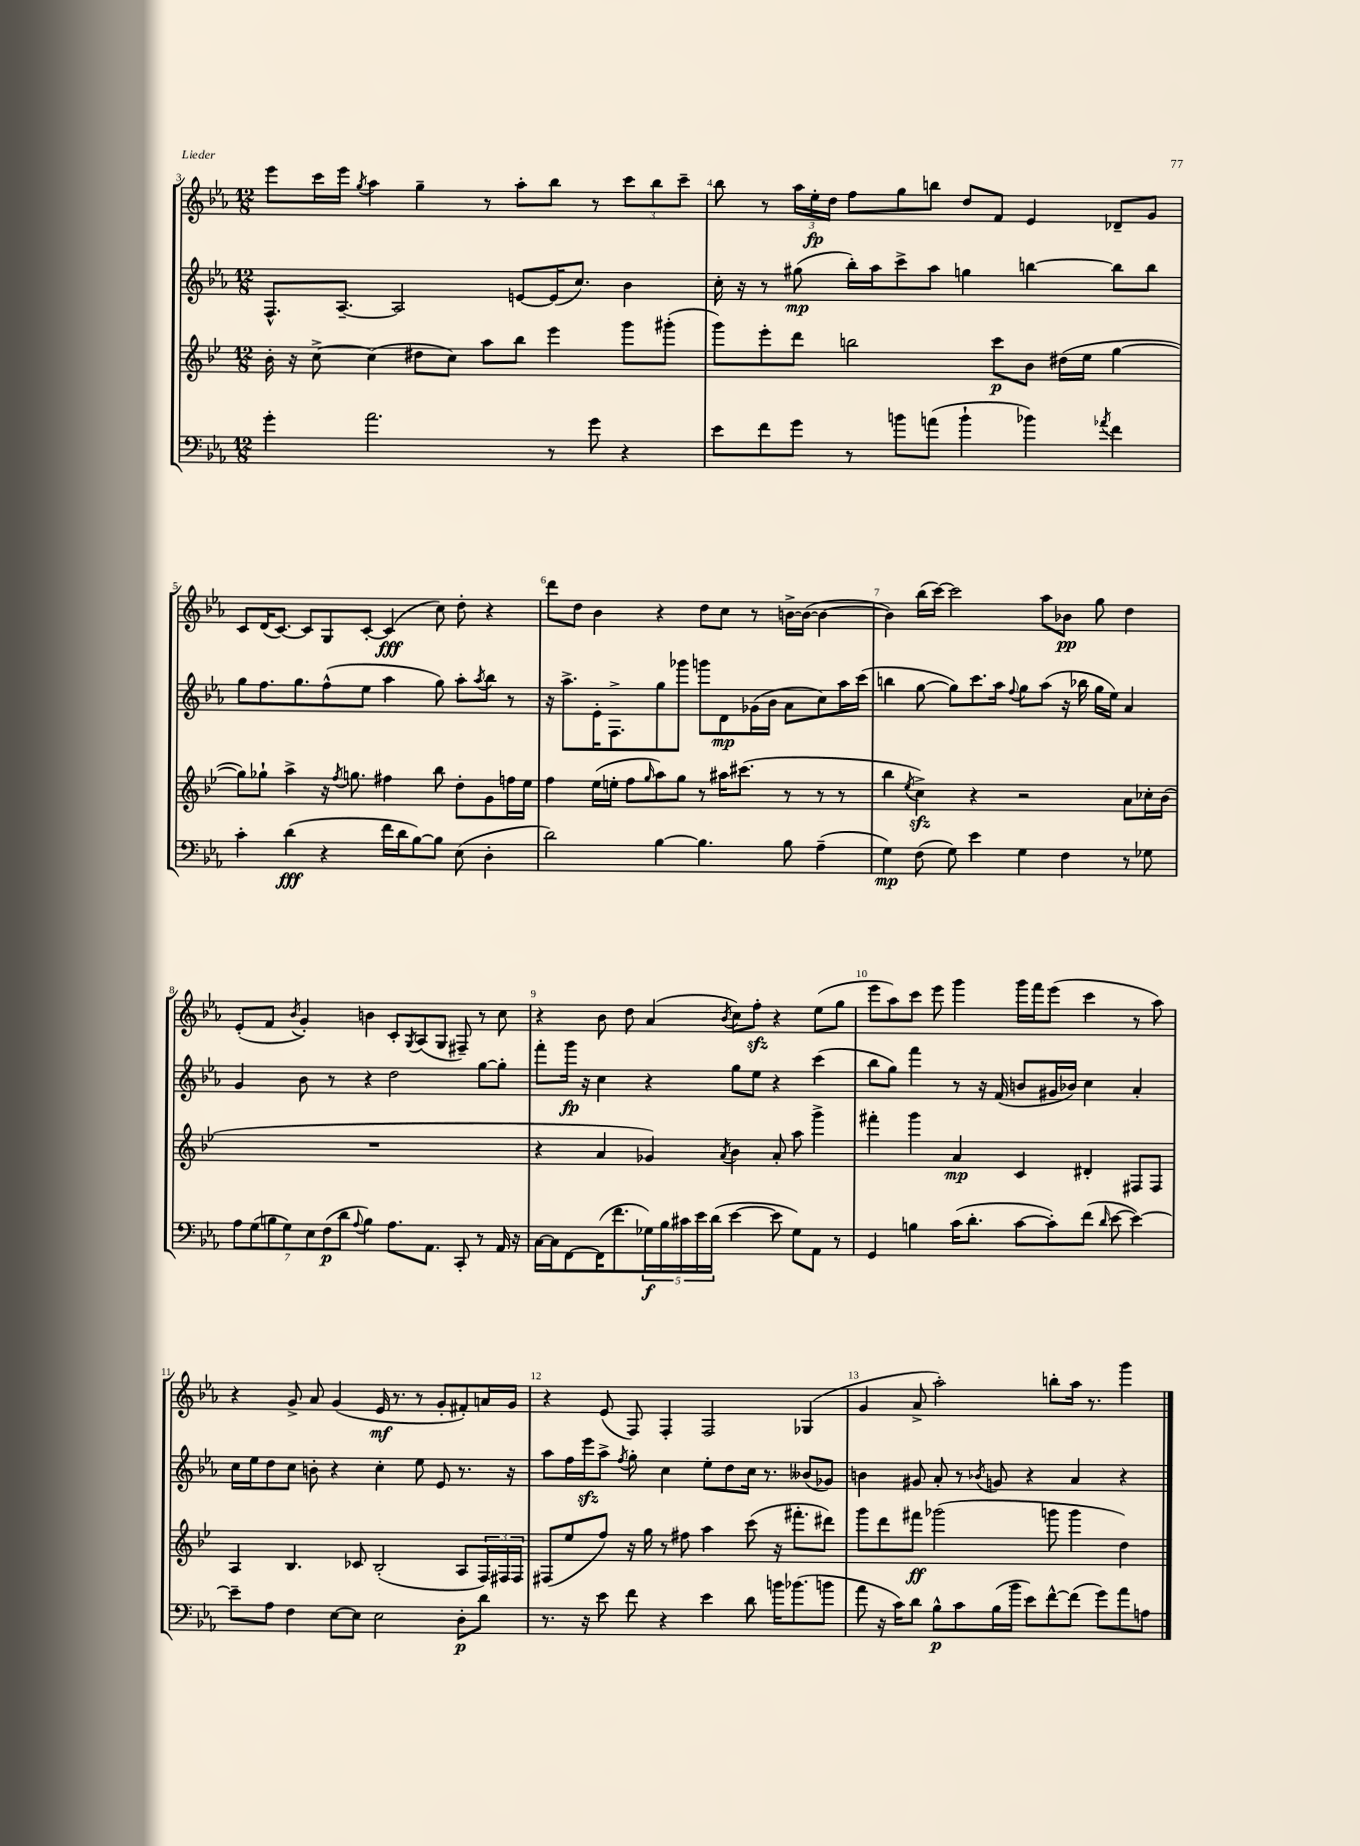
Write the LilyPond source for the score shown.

<<
\new StaffGroup <<
\new Staff = "s0" {
    \clef treble \key ees \major \numericTimeSignature \time 12/8
    ees'''8 c'''16 ees'''16 \acciaccatura { g''8 } aes''4 g''4-- r8 aes''8-. bes''8 r8 \tuplet 3/2 { c'''8 bes''8 c'''8-- } |
    bes''8 r8 \tuplet 3/2 { aes''16 ees''16-.\fp d''16 } f''8 g''8 b''8 d''8 f'8 ees'4 des'8-- g'8 |
    c'8 d'16( c'8.~) c'8 g8 c'8~-. c'4\fff( c''8) d''8-. r4 |
    d'''8 d''8 bes'4 r4 d''8 c''8 r8 b'16~-> b'16~( b'4~ |
    b'4) bes''16( c'''16~) c'''2 aes''8 bes'8\pp g''8 d''4 |
    ees'8-.( f'8 \acciaccatura { bes'8 } g'4-.) b'4 c'8-. \acciaccatura { g8 } aes8( g8 fis8--) r8 c''8 |
    r4 bes'8 d''8 aes'4( \acciaccatura { bes'8 } c''8) f''8-.\sfz r4 ees''8( g''8 |
    ees'''8 aes''8) c'''8 ees'''8 g'''4 g'''16 f'''16 ees'''8( c'''4 r8 aes''8) |
    r4 g'8-> aes'8 g'4( ees'16\mf r8. r8 g'8-. fis'8-.) a'16 g'16 |
    r4 ees'8( f8) f4-. f2 ges4( |
    g'4 aes'8-> aes''2-.) b''8-. aes''16 r8. g'''4 \bar "|." |
}
\new Staff = "s1" {
    \clef treble \key ees \major \numericTimeSignature \time 12/8
    f8.-^ aes8.~-- aes2 e'8~ e'16( c''8.) bes'4 |
    c''16-. r16 r8 gis''8\mp( bes''16-.) aes''16 c'''8-> aes''8 g''4 b''4~ b''8 b''8 |
    g''8 f''8. g''8. f''8-^( ees''8 aes''4 g''8) aes''8-. \acciaccatura { aes''8 } bes''8 r8 |
    r16 aes''8.-> ees'16-. f8.-> g''8 ges'''8 g'''8 d'8\mp ges'16( bes'16 aes'8 c''8) aes''16 c'''16( |
    b''4 g''8~ g''8) c'''8. aes''16 \appoggiatura { f''8 } g''8 aes''8( r16 bes''16 g''16 ees''16) aes'4 |
    g'4 bes'8 r8 r4 d''2 g''8~ g''8-. |
    f'''8-. g'''16\fp r16 c''4 r4 g''8 ees''8 r4 c'''4( |
    bes''8 g''8) f'''4 r8 r16 f'16( b'8 gis'16 bes'16) c''4 aes'4-. |
    c''16 ees''16 d''8 c''8 b'8-. r4 c''4-. ees''8 ees'8 r8. r16 |
    aes''8 f''16 ees'''16\sfz aes''8-> \acciaccatura { f''8 } g''8-. c''4 ees''8-. d''8 c''16 r8. beses'8( ges'8) |
    b'4 gis'8 aes'8-. r8 \acciaccatura { bes'8 } g'8 r4 aes'4 r4 \bar "|." |
}
\new Staff = "s2" {
    \clef treble \key bes \major \numericTimeSignature \time 12/8
    bes'16-. r16 c''8~-> c''4( dis''8 c''8) a''8 bes''8 ees'''4 g'''8 gis'''8-.( |
    g'''8) ees'''8-. d'''8 b''2 c'''8\p bes'8 dis''16( ees''16 g''4~ |
    g''8) ges''8-! a''4-> r16 \acciaccatura { f''8 } g''8. fis''4 bes''8 d''8-. g'8 f''16 ees''16 |
    f''4 ees''16( e''16-. f''8 \grace { g''16 } a''8) g''8 r8 ais''16 cis'''8.( r8 r8 r8 |
    bes''4 \acciaccatura { ees''8 } c''4->\sfz) r4 r2 a'8 ces''16-. bes'16( |
    R1. |
    r4 a'4 ges'4) \acciaccatura { a'8 } bes'4 a'8-. a''8 g'''4-> |
    fis'''4-. g'''4 a'4\mp c'4 dis'4-. fis8 fis8 |
    a4 bes4. ces'8 bes2-.( a8 \tuplet 3/2 { f16) fis16 fis16 } |
    fis8( ees''8 f''8) r16 g''16 r8 fis''8 a''4 c'''8( r16 fis'''8.-. dis'''8) |
    g'''8 d'''8 fis'''8\ff ges'''2( g'''8 g'''4 d''4) \bar "|." |
}
\new Staff = "s3" {
    \clef bass \key ees \major \numericTimeSignature \time 12/8
    g'4-. aes'2. r8 g'8 r4 |
    ees'8 f'8 g'8 r8 b'8 a'8( b'4-! bes'4) \acciaccatura { aes'8 } f'4 |
    c'4-. d'4\fff( r4 f'16 d'16 bes8~) bes8 ees8( d4-. |
    d'2) bes4~ bes4. bes8 aes4--( |
    g4\mp) f8( g8) ees'4 g4 f4 r8 ges8 |
    \tuplet 7/4 { aes8 g8( b8 g8) ees8 f8\p( d'8 } \appoggiatura { aes8 } b4) aes8. aes,8. c,8-. r8 aes,16 r16 |
    c16~ c16 f,8~ f,16( f'8. \tuplet 5/4 { ges16\f) bes16 cis'16 ees'16 d'16( } ees'4~ ees'8 ges8) aes,8 r8 |
    g,4 b4 c'16( d'8.-. c'8~ c'8-.) f'8( \grace { d'16 } ees'8~ ees'4~) |
    ees'8-- aes8 f4 ees8~ ees8 ees2 d8-.\p d'8 |
    r8. r16 ees'8 f'8 r4 ees'4 d'8 b'16 bes'8.( b'8 |
    aes'8 r16 c'16) d'8 bes8-^\p c'8 bes16( bes'16 ees'8) f'8~-^ f'8( g'8) aes'8 a8 \bar "|." |
}
>>
>>
\layout { \context { \Score currentBarNumber = #3 \override BarNumber.break-visibility = ##(#f #t #t) barNumberVisibility = #all-bar-numbers-visible } }
